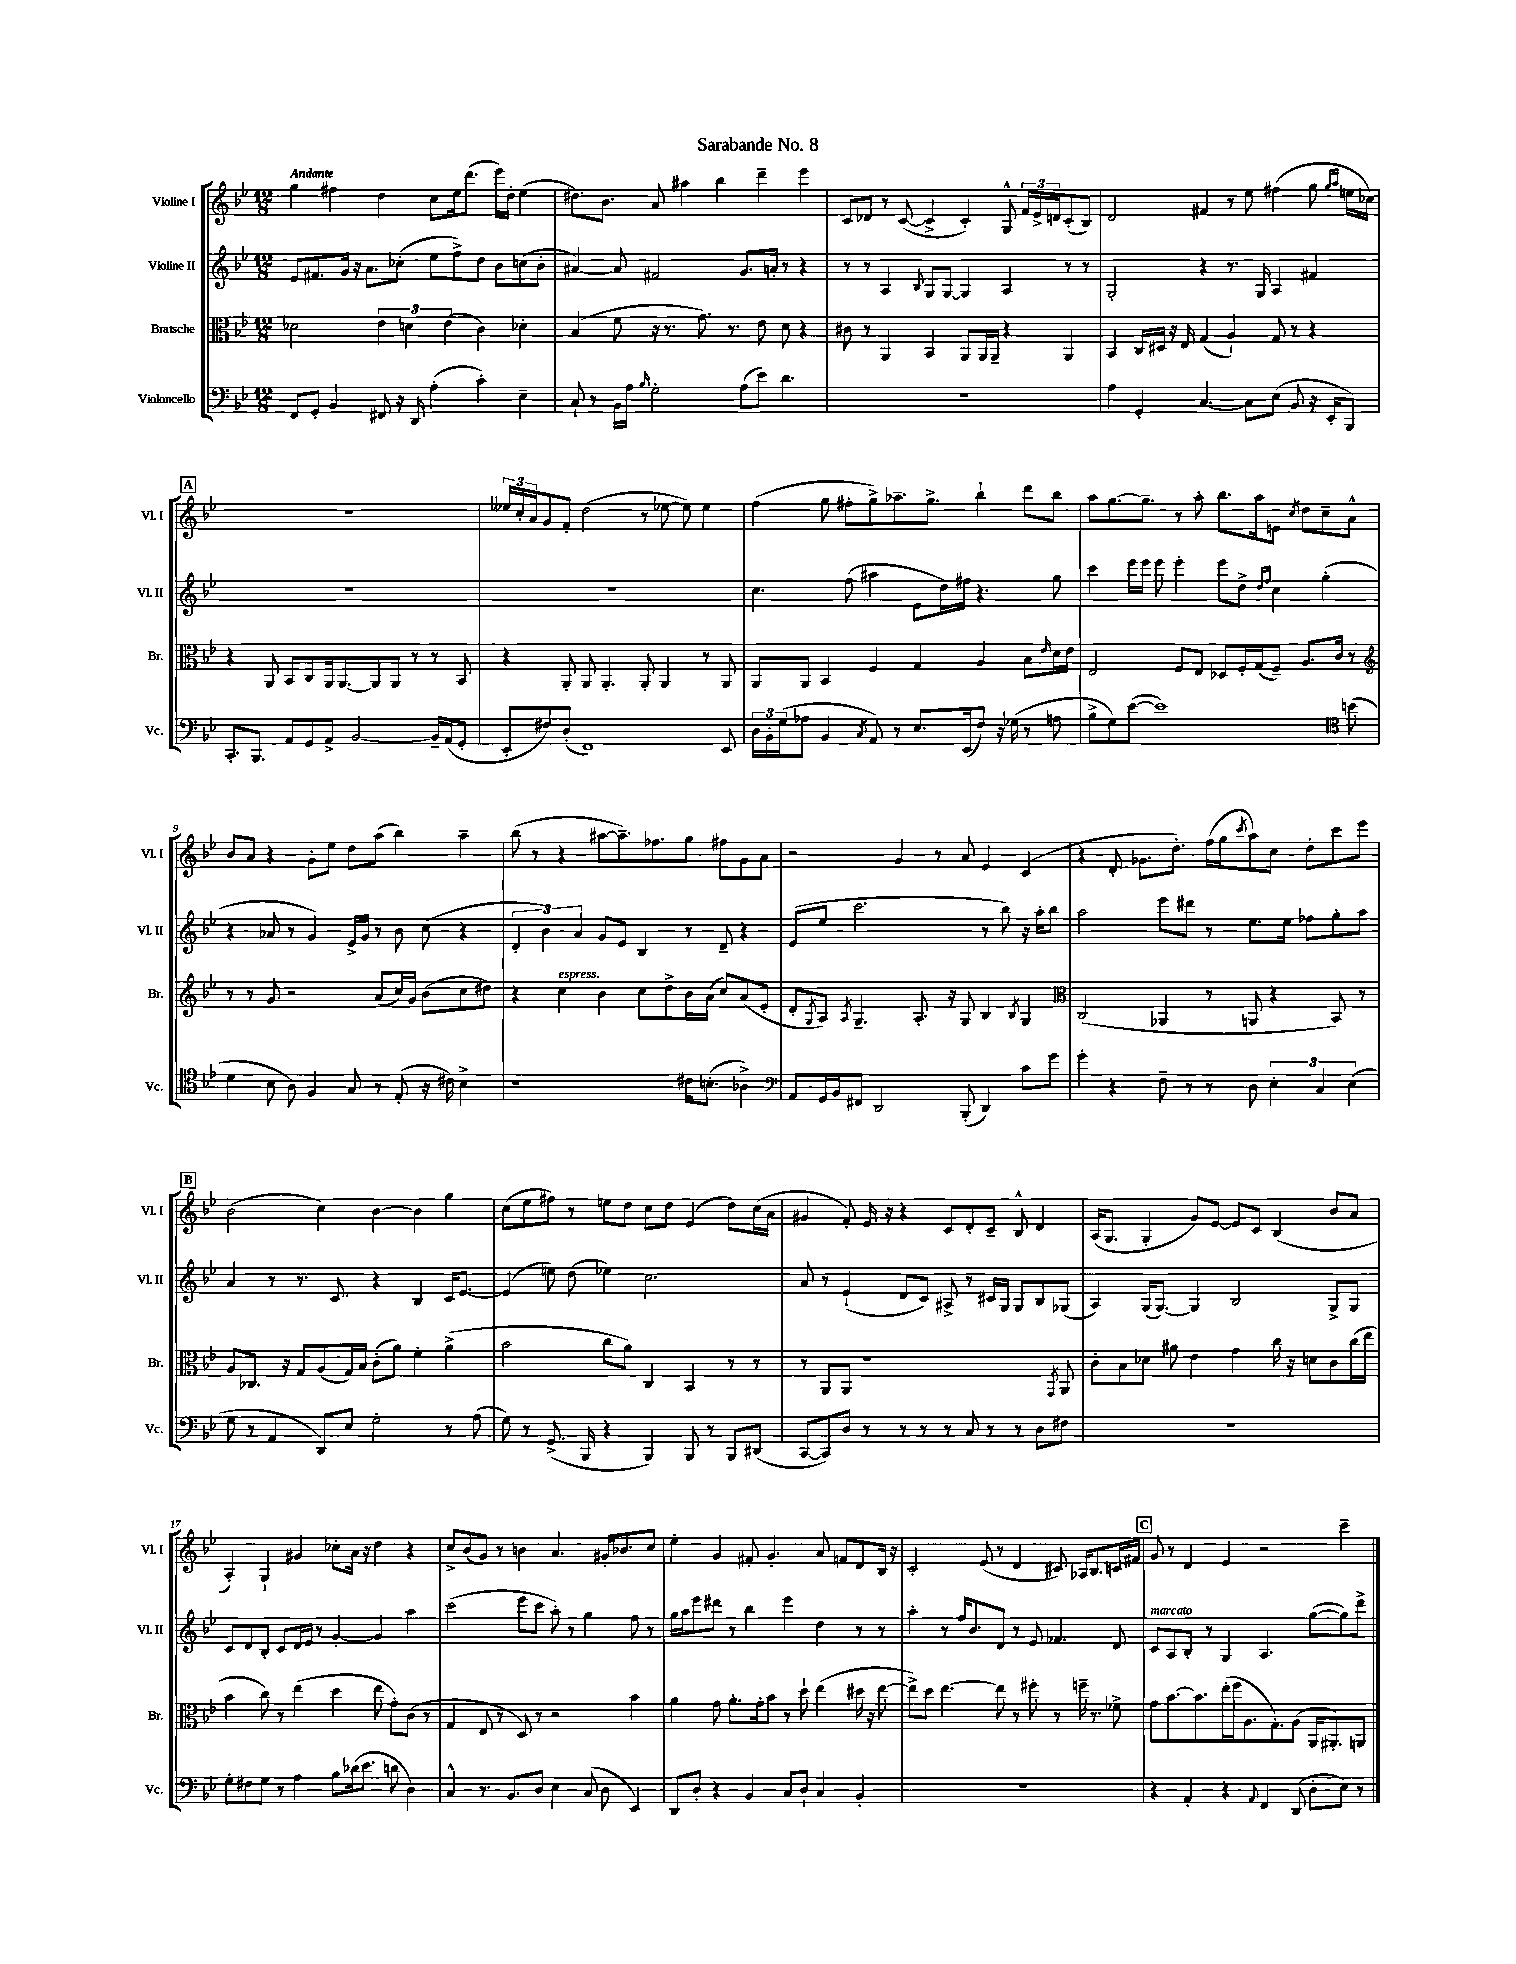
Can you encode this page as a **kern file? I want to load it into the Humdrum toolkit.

**kern	**kern	**kern	**kern
*staff4	*staff3	*staff2	*staff1
*clefF4	*clefC3	*clefG2	*clefG2
*k[b-e-]	*k[b-e-]	*k[b-e-]	*k[b-e-]
*M12/8	*M12/8	*M12/8	*M12/8
8FF	2d-	8e-	4gg
8GG'	.	8.f#	.
4BB-	.	.	4ff#
.	.	16g	.
.	.	16r	.
.	.	8.a	.
8FF#	6e-	.	4dd
16r	.	(8cc-'	.
.	6d	.	.
16DD	.	.	.
(4A'	.	8ee-	8cc
.	(6e-	.	.
.	.	8ff^)	16ee-
.	.	.	(8.ddd
4c')	4c)	8dd	.
.	.	8b-	16eee-)
.	.	.	16dd'
4E-~	4d-'	(8cc	(4ee-
.	.	8b-'	.
=	=	=	=
8C`	(4B-	[4a#)	8.dd#)
8r	.	.	.
.	.	.	8.b-
16BB-	8f	8a#]	.
16A	.	.	.
16qqB-	.	.	.
2G'	16r	2f#	8a
.	8.r	.	.
.	.	.	4aa#
.	8.g)	.	.
.	.	.	4bb-
.	8.r	.	.
(8A	.	8.g	.
8e-)	8e-	.	4ddd~
.	.	16a'	.
4.d	8d	8r	.
.	4r	4r	4eee-
=	=	=	=
1.r	8c#	8r	8c
.	8r	8r	8d-
.	4AA	4A	8r
.	.	.	([8c
.	.	8qqB-	.
.	4BB-	8G	4c^]
.	.	[8G	.
.	8AA	4G]	4c')
.	16AA	.	.
.	16AA~	.	.
.	4r	4A	8G^^
.	.	.	24f
.	.	.	24e-^
.	.	.	24d
.	4AA	8r	(8c'
.	.	8r	8B-)
=	=	=	=
4A	4BB-	2G'	2d
4GG'	16C	.	.
.	16D#	.	.
.	16r	.	.
.	16E-	.	.
[4.C	(4G	4r	4f#
.	4A`)	8.r	8r
8C]	.	.	8ee-
.	.	16G	.
(8E-	8G	4A	(4ff#
8BB-	8r	.	.
16r	4r	4f#	8gg
16EE-'	.	.	.
.	.	.	16qqgg
.	.	.	16qqaa
8BBB-)	.	.	16ee
.	.	.	16cc-)
=	=	=	=
8.CC'	4r	1.r	1.r
8.BBB-	.	.	.
.	8AA	.	.
8AA	8BB-	.	.
8GG	8C	.	.
8AA^	16AA	.	.
.	[8.AA	.	.
[2BB-	.	.	.
.	8AA]	.	.
.	8AA	.	.
.	8r	.	.
16BB-~]	8r	.	.
(16AA	.	.	.
8GG'	8BB-	.	.
=	=	=	=
8EE-'	4r	1.r	24ee--
.	.	.	24cc'
.	.	.	24a
8F#)	.	.	8g
(8D'	8AA'	.	8f'
1FF)	8AA	.	(2dd
.	4.AA'	.	.
.	8AA'	.	8r
.	4AA	.	[8ee-
.	.	.	8ee-])
.	8r	.	4ee-
8EE-	8AA	.	.
=	=	=	=
24D	8AA	4.cc	(4ff
24BB-'	.	.	.
(24G	.	.	.
8A-	8AA	.	.
4BB-	4BB-	.	8gg
.	.	(8ff	8ff#'
8qC	.	.	.
8AA)	4F	4aa#	8gg^)
8r	.	.	8.aa-~
8.E-	4G	8e-	.
.	.	.	8.gg^
.	.	16dd)	.
(16EE-	.	16ff#	.
8F)	4A	4.r	4bb-`
16r	.	.	.
(16G-	.	.	.
8r	8B-	.	8ddd
.	16qqe-	.	.
8A	16d	8gg	8bb-
.	16e-	.	.
=	=	=	=
8B-^	2E-	4ccc	8aa
8G)	.	.	[8.gg
([8e-	.	16eee-	.
.	.	16eee-	8.gg~]
1e-])	.	8eee-	.
.	8F	4eee-'	8r
.	8E-	.	8aa'
.	8D-	8eee-	8.bb-
.	16F'	8dd^	.
.	(16G	.	16aa
.	.	16qqdd	.
.	.	16qqff	.
.	8F~)	4cc	8e
.	.	.	8qcc
.	8.A	.	8dd
.	.	(4gg'	8cc~
.	16c	.	.
*clefC4	*	*	*
(8b	8r	.	8a^^
=	=	=	=
*	*clefG2	*	*
4d	8r	4r	8b-
.	8r	.	8a
8B-	8g	8a-	4r
8A)	2r	8r	.
4F	.	4g)	8g'
.	.	.	8ee-
8G	.	16e-^	8dd
.	.	16g	.
8r	(8a	8r	(8aa
(8E-'	16cc)	8b-	4bb-)
.	16g	.	.
16r	(8b-	(8cc	.
16c#)	.	.	.
4B-^	8cc	4r	4aa~
.	8dd#)	.	.
=	=	=	=
1r	4r	6d'	(8bb-
.	.	.	8r
.	.	6b-)	.
.	4cc	.	4r
.	.	6a	.
.	4b-	8g	[8aa#
.	.	8e-	8.aa#~])
.	8cc	4B-	.
.	.	.	8.ff-
.	8dd^	.	.
16c#	16b-	8r	8gg
(8.B'	(16a	.	.
.	8cc)	8d~	8ff#
4A-^)	(8a	4r	8g
.	8e-'	.	8a
=	=	=	=
*clefF4	*	*	*
8AA	8d'	(8e-	2r
.	8qG	.	.
16GG	8A)	8ee-	.
16BB-	.	.	.
.	8qA	.	.
8FF#	4.G~	2.ccc	.
2DD	.	.	.
.	.	.	4g
.	8.A'	.	.
.	.	.	8r
.	16r	.	.
(8BBB-'	8G	.	8a
4DD)	4B-	8r	4e-
.	.	8bb-)	.
.	8qB-	.	.
8c	4G	16r	(4c
.	.	16aa'	.
8g	.	8bb-	.
=	=	=	=
*	*clefC3	*	*
4g'	(2C	2aa	4r
4r	.	.	8d'
.	.	.	8.g-
8F~	4AA-	8eee-	.
.	.	.	8.dd')
8r	.	8ddd#	.
8r	8r	8r	(16ff
.	.	.	16gg
.	.	.	8qccc
8D	8AA	8.ee-	8aa)
6E-'	4r	.	8cc
.	.	16ee-	.
.	.	8ff-	8dd'
6C	.	.	.
.	8BB-)	8gg'	8ccc
(6E-	.	.	.
.	8r	8aa	8eee-
=	=	=	=
8G	8A	4a	(2b-
8r	8.C-	.	.
4AA	.	8r	.
.	16r	.	.
.	8G	8.r	.
8DD)	(8A	.	4cc)
.	.	8.c	.
8E-	16G)	.	.
.	16B-	.	.
2G'	(8c'	4r	[4b-
.	8a)	.	.
.	4f'	4B-	4b-]
8r	(4a^	16c	4gg
.	.	[8.e-	.
(8A	.	.	.
=	=	=	=
8G)	2b-	(4e-]	(8cc
8r	.	.	8ee-
(8.GG^	.	8ee)	8ff#)
.	.	(8dd	8r
16BBB-	.	.	.
4r	8cc	4ee-)	8ee
.	8a)	.	8dd
4BBB-)	4C	2.cc	8cc
.	.	.	8dd
8BBB-	4BB-	.	(4e-
8r	.	.	.
8BBB-	8r	.	8dd)
(8DD#	8r	.	(16cc
.	.	.	16a
=	=	=	=
[8CC	8r	8a	4g#
8CC])	8AA	8r	.
8D	8AA	(4e-`	8f')
8r	1r	.	16e-
.	.	.	16r
8r	.	8d	4r
8r	.	8c)	.
8r	.	8A#^	8c
8C	.	8r	8d'
8r	.	16c#	8c~
.	.	16G	.
8r	.	8G	8B-^^
8D	.	8B-	4d
.	8qGG	.	.
8F#	8AA	(8G-	.
=	=	=	=
1.r	8c'	4A)	(16A
.	.	.	8.G
.	8B-	.	.
.	8d-	(16G	4G'
.	.	[8.G)	.
.	8a#	.	.
.	4e-	4G]	8g)
.	.	.	[8e-
.	4g	2B-	8e-]
.	.	.	8c
.	16cc	.	(4B-
.	16r	.	.
.	8d	.	.
.	8c	8G^	8b-
.	(16cc	8G	8a
.	16ee-	.	.
=	=	=	=
8G'	4b-	8c	4A')
8F#	.	8d	.
8G	8cc)	8B-'	4G`
8r	8r	8c	.
4A	(4ee-	16d	4g#
.	.	16e-	.
.	.	8r	.
8B-	4dd	[4g'	8cc-'
(16d-	.	.	16a
8.e-	.	.	16r
.	8ee-	4g]	4dd
8d	8g')	.	.
4D)	(8c	4aa	4r
.	8r	.	.
=	=	=	=
4C^^	4G	(2ccc	8cc^
.	.	.	(8b-
8.r	8E-	.	8g)
.	8r	.	8r
8.BB-	.	.	.
.	8D)	8eee-	4b
8D	8r	8ccc	.
4E-	2r	8aa')	4.a
.	.	8r	.
(8C	.	4gg	.
8D	.	.	16g#'
.	.	.	8.b-
4EE-)	4b-	8ff	.
.	.	8r	8cc
=	=	=	=
8DD	4a	16gg	4ee-'
.	.	16aa	.
8D'	.	8eee-	.
4r	8g	8ddd#	4g
.	8.a'	8r	.
4BB-	.	4bb-	8f#'
.	16g'	.	.
.	8b-	.	4.g'
8C	8r	4eee-	.
8D`	8dd`	.	.
4C	(4ee-	4dd	8a
.	.	.	8f
4BB-'	16dd#	8r	8d
.	16r	.	.
.	[8ee-	8r	16B-
.	.	.	16r
=	=	=	=
1.r	8ee-^])	4aa'	2c'
.	8dd	.	.
.	[4.ee-	8r	.
.	.	16ff	.
.	.	8.b-	.
.	.	.	(8e-
.	8ee-]	8d	8r
.	8r	8r	4d
.	8ff#'	8e-	.
.	8r	4.f-	8c#)
.	16ff~	.	16A-
.	8.r	.	8.B-
.	8f-^	8d	16c
.	.	.	16f#
=	=	=	=
4r	8g	8c	8g
.	[8.b-	8A	8r
4AA'	.	8B-'	4d
.	8.b-]	.	.
.	.	8r	.
4r	(16ee-'	4G	4e-
.	16ff	.	.
.	8.A	.	.
8qqAA	.	.	.
4FF	.	4.A	2r
.	8.G')	.	.
(8DD	(8A	.	.
8D'	16AA	([8gg	.
.	8.AA#')	.	.
8E-)	.	8gg])	4ccc~
8r	8AA	8ddd^	.
==	==	==	==
*-	*-	*-	*-
